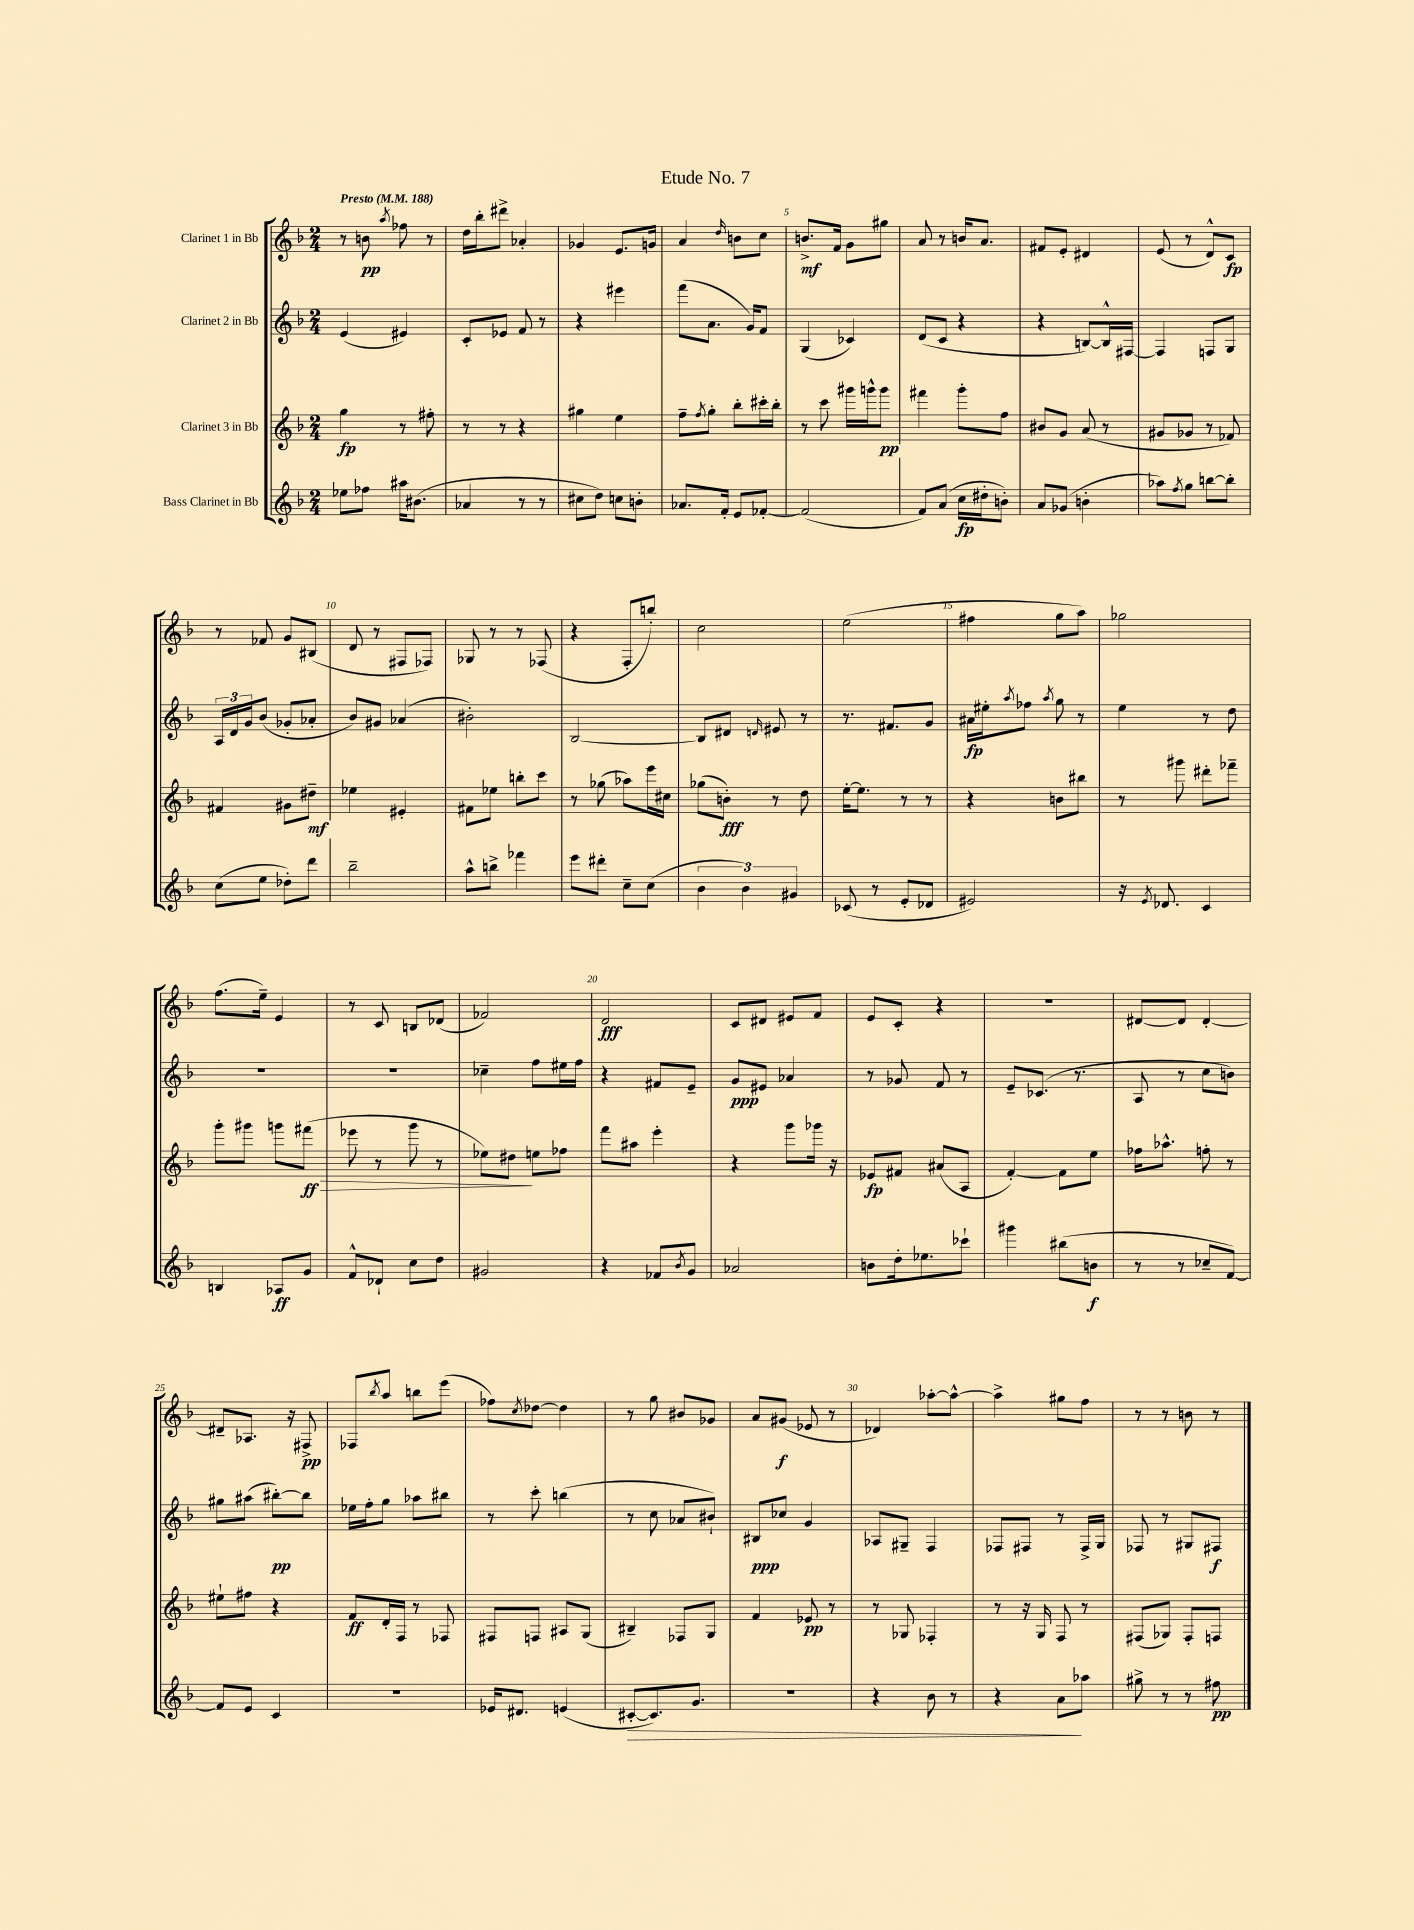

**kern	**dynam	**kern	**dynam	**kern	**dynam	**kern	**dynam
*part4	*part4	*part3	*part3	*part2	*part2	*part1	*part1
*staff4	*staff4	*staff3	*staff3	*staff2	*staff2	*staff1	*staff1
*I"Bass Clarinet in Bb	*	*I"Clarinet 3 in Bb	*	*I"Clarinet 2 in Bb	*	*I"Clarinet 1 in Bb	*
*clefG2	*	*clefG2	*	*clefG2	*	*clefG2	*
*k[b-]	*	*k[b-]	*	*k[b-]	*	*k[b-]	*
*M2/4	*	*M2/4	*	*M2/4	*	*M2/4	*
*MM188	*	*MM188	*	*MM188	*	*MM188	*
=1	=1	=1	=1	=1	=1	=1	=1
!	!	!	!	!	!	!LO:TX:a:B:t=Presto	!
8ee-X\L	.	4gg\	fp	(4e/	.	8r	.
8ff-X\J	.	.	.	.	.	8bn\	pp
.	.	.	.	.	.	8qaa/	.
16aa#X\KL	.	8r	.	4e#X/)	.	8ff-X\	.
(8.b#X\J	.	.	.	.	.	.	.
.	.	8ff#X'\	.	.	.	8r	.
=2	=2	=2	=2	=2	=2	=2	=2
4a-X/	.	8r	.	8c'/L	.	16dd\LL	.
.	.	.	.	.	.	16bb-'\J	.
.	.	8r	.	8e-X/J	.	8ddd#X^\J	.
8r	.	4r	.	8f/	.	4a-X'/	.
8r	.	.	.	8r	.	.	.
=3	=3	=3	=3	=3	=3	=3	=3
8cc#X\L	.	4gg#X\	.	4r	.	4g-X/	.
8dd\J)	.	.	.	.	.	.	.
8ccn\L	.	4ee\	.	4eee#X\	.	8.e/L	.
8bn'\J	.	.	.	.	.	.	.
.	.	.	.	.	.	16gn/Jk	.
=4	=4	=4	=4	=4	=4	=4	=4
8.a-X/L	.	8ff~\L	.	(8fff\L	.	4a/	.
.	.	8qff/	.	.	.	.	.
.	.	8gg'\J	.	8.a\J	.	.	.
16f'/Jk	.	.	.	.	.	.	.
.	.	.	.	.	.	16qqdd/	.
8e/L	.	8bb-'\L	.	.	.	8bn\L	.
.	.	.	.	16g/KL)	.	.	.
[8f-X'/J	.	16ccc#X'\L	.	8f/J	.	8cc\J	.
.	.	16bb-'\JJ	.	.	.	.	.
=5	=5	=5	=5	=5	=5	=5	=5
(2f-/]	.	8r	.	(4G/	.	8.bn^/L	mf
.	.	8ccc\	.	.	.	.	.
.	.	.	.	.	.	16f/Jk	.
.	.	16ggg#X\LL	.	4c-X/)	.	8g\L	.
.	.	16gggn^^\J	.	.	.	.	.
.	.	8ggg\J	pp	.	.	8gg#X\J	.
=6	=6	=6	=6	=6	=6	=6	=6
8f/L)	.	4fff#X\	.	(8d/L	.	8a/	.
(8a/J	.	.	.	8c/J	.	8r	.
16cc\LL	fp	8ggg'\L	.	4r	.	16bn/KL	.
16dd#X'\J	.	.	.	.	.	8.a/J	.
8bn'\J)	.	8ff\J	.	.	.	.	.
=7	=7	=7	=7	=7	=7	=7	=7
8a/L	.	8b#X/L	.	4r	.	8f#X/L	.
(8g-X/J	.	8g/J	.	.	.	8e'/J	.
4bn'\	.	(8a/	.	[8Bn/L)	.	4d#X/	.
.	.	8r	.	16B^^/L]	.	.	.
.	.	.	.	[16F#X/JJ	.	.	.
=8	=8	=8	=8	=8	=8	=8	=8
8aa-X\L)	.	8g#X/L	.	4F#/]	.	(8e/	.
8qff/	.	.	.	.	.	.	.
8gg\J	.	8g-X/J	.	.	.	8r	.
[8bbn\L	.	8r	.	8Fn/L	.	8d^^/L)	.
8bb'\J]	.	8f-X/)	.	8G/J	.	8c/J	fp
!!LO:LB:g=z
=9	=9	=9	=9	=9	=9	=9	=9
(8cc\L	.	4f#X/	.	24A/LL	.	8r	.
.	.	.	.	24d/	.	.	.
.	.	.	.	24g/J	.	.	.
8ee\J	.	.	.	(8b-/J	.	8f-X/	.
8dd-X'\L)	.	8g#X\L	.	8g-X'/L	.	8g/L	.
8ddd\J	.	8dd#X~\J	mf	8a-X'/J	.	(8B#X/J	.
=10	=10	=10	=10	=10	=10	=10	=10
2bb-~\	.	4ee-X\	.	8b-/L)	.	8d/	.
.	.	.	.	8g#X/J	.	8r	.
.	.	4e#X'/	.	(4a-X/	.	8F#X/L	.
.	.	.	.	.	.	8F-X/J)	.
=11	=11	=11	=11	=11	=11	=11	=11
8aa^^\L	.	8f#X\L	.	2b#X'\)	.	8G-X/	.
8bbn^\J	.	8ee-X\J	.	.	.	8r	.
4fff-X\	.	8bbn'\L	.	.	.	8r	.
.	.	8ccc\J	.	.	.	(8F-X/	.
=12	=12	=12	=12	=12	=12	=12	=12
8eee\L	.	8r	.	[2B-/	.	4r	.
8ddd#X'\J	.	(8gg-X\	.	.	.	.	.
8cc~\L	.	8aa-X\L)	.	.	.	8F'/L	.
(8cc\J	.	16eee\L	.	.	.	8bbn'/J)	.
.	.	16cc#X\JJ	.	.	.	.	.
=13	=13	=13	=13	=13	=13	=13	=13
6b-\	.	(8gg-X\L	.	8B-/L]	.	2cc\	.
.	.	8bn'\J)	fff	8d#X/J	.	.	.
6b-\)	.	.	.	.	.	.	.
.	.	.	.	16qqdn/	.	.	.
.	.	8r	.	8e#X/	.	.	.
6g#X/	.	.	.	.	.	.	.
.	.	8dd\	.	8r	.	.	.
=14	=14	=14	=14	=14	=14	=14	=14
(8c-X/	.	[16ee'\KL	.	8.r	.	(2ee\	.
.	.	8.ee\J]	.	.	.	.	.
8r	.	.	.	.	.	.	.
.	.	.	.	8.f#X/L	.	.	.
8e'/L	.	8r	.	.	.	.	.
8d-X/J	.	8r	.	8g/J	.	.	.
=15	=15	=15	=15	=15	=15	=15	=15
2e#X/)	.	4r	.	16a#X\LL	fp	4ff#X\	.
.	.	.	.	16ee#X'\J	.	.	.
.	.	.	.	8qaa/	.	.	.
.	.	.	.	8ff-X\J	.	.	.
.	.	.	.	8qaa/	.	.	.
.	.	8bn\L	.	8gg\	.	8gg\L	.
.	.	8bb#X\J	.	8r	.	8aa\J)	.
=16	=16	=16	=16	=16	=16	=16	=16
16r	.	8r	.	4ee\	.	2gg-X\	.
8qe/	.	.	.	.	.	.	.
8.d-X/	.	.	.	.	.	.	.
.	.	8ggg#X\	.	.	.	.	.
4c/	.	8ddd#X'\L	.	8r	.	.	.
.	.	8fff-X~\J	.	8dd\	.	.	.
!!LO:LB:g=z
=17	=17	=17	=17	=17	=17	=17	=17
4Bn/	.	8ggg'\L	.	2r	.	(8.ff\L	.
.	.	8ggg#X\J	.	.	.	.	.
.	.	.	.	.	.	16ee~\Jk)	.
8A-X/L	ff	8gggn\L	.	.	.	4e/	.
!	!	!	!LO:HP:b	!	!	!	!
8g/J	.	(8fff#X\J	> ff	.	.	.	.
=18	=18	=18	=18	=18	=18	=18	=18
8f^^/L	.	8eee-X\	.	2r	.	8r	.
8d-X`/J	.	8r	.	.	.	8c/	.
8cc\L	.	8ggg\	.	.	.	8Bn/L	.
8dd\J	.	8r	.	.	.	(8d-X/J	.
=19	=19	=19	=19	=19	=19	=19	=19
2g#X/	.	8ee-X\L)	.	4cc-X~\	.	2f-X/)	.
.	.	8dd#X\J	.	.	.	.	.
.	.	8een\L	]	8ff\L	.	.	.
.	.	8ff-X\J	.	16ee#X\L	.	.	.
.	.	.	.	16ff\JJ	.	.	.
=20	=20	=20	=20	=20	=20	=20	=20
4r	.	8fff\L	.	4r	.	2d/	fff
.	.	8aa#X\J	.	.	.	.	.
8f-X/L	.	4eee'\	.	8f#X/L	.	.	.
8qb-/	.	.	.	.	.	.	.
8g/J	.	.	.	8e~/J	.	.	.
=21	=21	=21	=21	=21	=21	=21	=21
2a-X/	.	4r	.	8g/L	ppp	8c/L	.
.	.	.	.	8e#X/J	.	8d#X/J	.
.	.	8ggg\L	.	4a-X/	.	8e#X/L	.
.	.	16ggg-X\Jk	.	.	.	8f/J	.
.	.	16r	.	.	.	.	.
=22	=22	=22	=22	=22	=22	=22	=22
8bn\L	.	8e-X/L	fp	8r	.	8e/L	.
16dd'\k	.	8f#X/J	.	8g-X/	.	8c'/J	.
8.ee-X\	.	.	.	.	.	.	.
.	.	(8a#X/L	.	8f/	.	4r	.
8ccc-X`\J	.	8A/J	.	8r	.	.	.
=23	=23	=23	=23	=23	=23	=23	=23
4ggg#X\	.	[4f'/)	.	8e~/L	.	2r	.
.	.	.	.	(8.c-X/J	.	.	.
(8bb#X\L	.	8f\L]	.	.	.	.	.
.	.	.	.	8.r	.	.	.
8bn\J	f	8ee\J	.	.	.	.	.
=24	=24	=24	=24	=24	=24	=24	=24
8r	.	16ff-X\KL	.	8A/	.	[8d#X/L	.
.	.	8.aa-X^^\J	.	.	.	.	.
8r	.	.	.	8r	.	8d#/J]	.
8cc-X~/L	.	8ffn'\	.	8cc\L	.	[4d#'/	.
[8f/J)	.	8r	.	8bn\J)	.	.	.
!!LO:LB:g=z
=25	=25	=25	=25	=25	=25	=25	=25
8f/L]	.	8ee#X`\L	.	8gg#X\L	.	8d#X~/L]	.
8e/J	.	8ff#X\J	.	(8aa#X\J	.	8.A-X/J	.
4c/	.	4r	.	[8bb#X'\L)	pp	.	.
.	.	.	.	.	.	16r	.
.	.	.	.	8bb#\J]	.	8F#X^/	pp
=26	=26	=26	=26	=26	=26	=26	=26
2r	.	8f/L	ff	16ee-X\LL	.	8F-X/L	.
.	.	.	.	16ff'\J	.	.	.
.	.	.	.	.	.	8qbb-/	.
.	.	16d'/L	.	8gg\J	.	8aa/J	.
.	.	16F/JJ	.	.	.	.	.
.	.	8r	.	8aa-X\L	.	8bbn\L	.
.	.	8F-X/	.	8bb#X\J	.	(8eee\J	.
=27	=27	=27	=27	=27	=27	=27	=27
16e-X/KL	.	8F#X/L	.	8r	.	8ff-X\L)	.
8.d#X/J	.	.	.	.	.	.	.
.	.	.	.	.	.	8qcc/	.
.	.	8Fn/J	.	8ccc'\	.	[8dd-X\J	.
(4en/	.	8A#X/L	.	(4bbn\	.	4dd-\]	.
.	.	(8G/J	.	.	.	.	.
=28	=28	=28	=28	=28	=28	=28	=28
!	!LO:HP:b	!	!	!	!	!	!
[8c#X'/L	>	4B#X~/)	.	8r	.	8r	.
8.c#/])	.	.	.	8cc\	.	8gg\	.
.	.	8F-X/L	.	8a-X/L	.	8b#X/L	.
8.g/J	.	.	.	.	.	.	.
.	.	8G/J	.	8b#X`/J)	.	8g-X/J	.
=29	=29	=29	=29	=29	=29	=29	=29
2r	.	4f/	.	8B#X/L	ppp	8a/L	.
.	.	.	.	8cc-X/J	.	(8g#X/J	f
.	.	8e-X/	pp	4g/	.	8e-X/	.
.	.	8r	.	.	.	8r	.
=30	=30	=30	=30	=30	=30	=30	=30
4r	.	8r	.	8A-X/L	.	4d-X/)	.
.	.	8G-X/	.	8G#X~/J	.	.	.
8b-\	.	4F-X'/	.	4F/	.	[8aa-X'\L	.
8r	.	.	.	.	.	8aa-^^\J_	.
=31	=31	=31	=31	=31	=31	=31	=31
4r	.	8r	.	8F-X/L	.	4aa-^\]	.
.	.	16r	.	8F#X/J	.	.	.
.	.	16G/	.	.	.	.	.
8a\L	.	8F/	.	8r	.	8gg#X\L	.
8aa-X\J	]	8r	.	16F#^/LL	.	8ff\J	.
.	.	.	.	16G/JJ	.	.	.
=32	=32	=32	=32	=32	=32	=32	=32
8gg#X^\	.	(8F#X/L	.	8F-X/	.	8r	.
8r	.	8G-X/J)	.	8r	.	8r	.
8r	.	8F#'/L	.	8G#X/L	.	8bn\	.
8ff#X\	pp	8Fn/J	.	8F#X/J	f	8r	.
==	==	==	==	==	==	==	==
*-	*-	*-	*-	*-	*-	*-	*-
